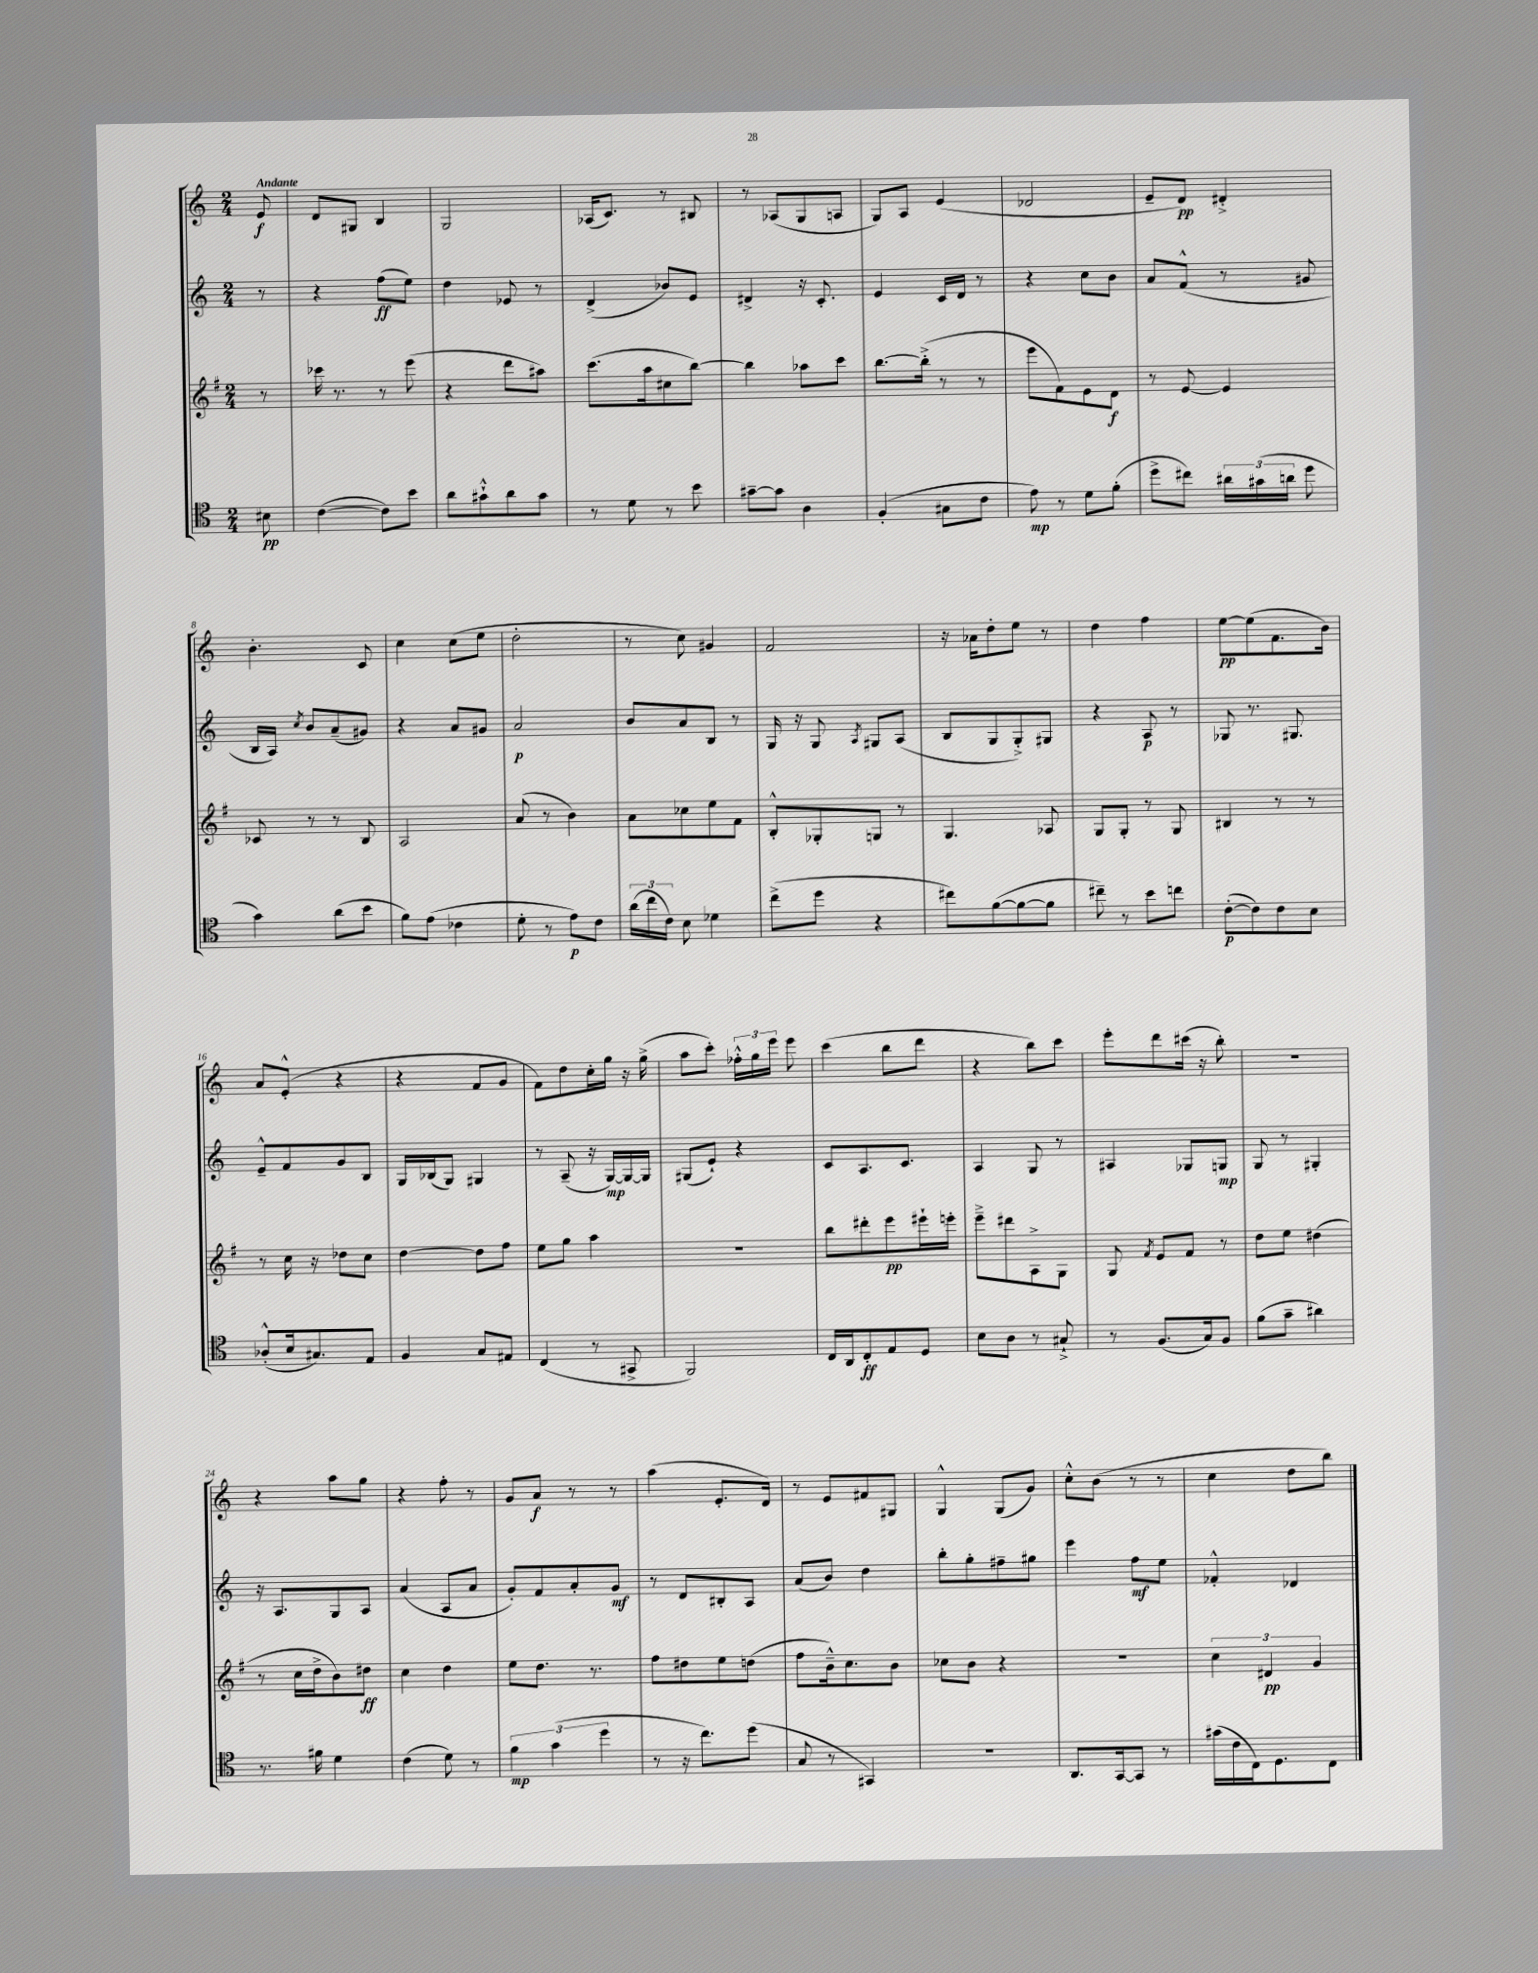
<<
\new StaffGroup <<
\new Staff = "s0" {
    \clef treble \key c \major \numericTimeSignature \time 2/4 \partial 8 \tempo "Andante"
    \autoBeamOff e'8\f |
    d'8[ gis8] b4 |
    g2 |
    aes16[( c'8.]) r8 bis8 |
    r8 aes8[( g8 a8] |
    g8[) a8] e'4( |
    des'2 |
    e'8[-- d'8]\pp) dis'4-.-> |
    b'4.-. c'8 |
    c''4 c''8[( e''8] |
    d''2-. |
    r8 c''8) gis'4 |
    f'2 |
    r16 aes'16[ d''8-. e''8] r8 |
    d''4 f''4 |
    e''8[~\pp e''8( f'8. b'16]) |
    a'8[ e'8]-.-^( r4 |
    r4 f'8[ g'8] |
    f'8[) d''8 c''16-. g''16] r16 g''16->( |
    a''8[ c'''8]-.) \tuplet 3/2 { fes''16[-.-^ g''16 e'''16] } e'''8 |
    c'''4( b''8[ d'''8] |
    r4 b''8[) c'''8] |
    e'''8[-. d'''8 cis'''16]( r16 b''8-.) |
    r2 |
    r4 a''8[ g''8] |
    r4 f''8-. r8 |
    g'8[ a'8]\f r8 r8 |
    a''4( e'8.[-. d'16]) |
    r8 e'8[ fis'8 gis8] |
    g4-^ g8[( g'8]) |
    c''8[-.-^ b'8]( r8 r8 |
    c''4 d''8[ b''8]) \bar "|." |
}
\new Staff = "s1" {
    \clef treble \key c \major \numericTimeSignature \time 2/4 \partial 8
    \autoBeamOff r8 |
    r4 f''8[\ff( e''8]) |
    d''4 ees'8 r8 |
    d'4->( bes'8[) e'8] |
    dis'4-> r16 c'8.-. |
    e'4 c'16[ d'16] r8 |
    r4 c''8[ b'8] |
    a'8[ f'8]-^( r8 gis'8 |
    b16[ a16]) \acciaccatura { c''8 } b'8[ a'8--( gis'8]) |
    r4 a'8[ gis'8] |
    a'2\p |
    b'8[ a'8 b8] r8 |
    g16 r16 g8 \acciaccatura { a8 } gis8[ a8]( |
    b8[ g8 g8-.->) gis8] |
    r4 a8\p r8 |
    ges8 r8. gis8. |
    e'8[---^ f'8 g'8 b8] |
    g16[ bes16( g8]) gis4 |
    r8 a8--( r16 g16[~\mp) g16~ g16] |
    gis8[( e'8]-!) r4 |
    c'8[ a8. c'8.] |
    a4 g8 r8 |
    ais4 ges8[ g8]\mp |
    g8 r8 gis4-. |
    r16 a8.[ g8 a8] |
    a'4( a8[ a'8] |
    g'8[-.) f'8 a'8-. g'8]\mf |
    r8 d'8[ bis8-. a8] |
    a'8[( b'8]) d''4 |
    b''8[-. g''8-. fis''8-- gis''8] |
    e'''4 f''8[\mf e''8] |
    fes'4-.-^ des'4 \bar "|." |
}
\new Staff = "s2" {
    \clef treble \key g \major \numericTimeSignature \time 2/4 \partial 8
    \autoBeamOff r8 |
    ces'''16 r8. r8 e'''8( |
    r4 d'''8[ ais''8]) |
    c'''8.[( a''16 cis''8 b''8]~) |
    b''4 aes''8[ c'''8] |
    b''8.[~ b''16]-.->( r8 r8 |
    e'''8[ fis'8) e'8 d'8]\f |
    r8 e'8~ e'4 |
    ces'8 r8 r8 b8 |
    a2 |
    a'8( r8 b'4) |
    a'8[ ces''8 e''8 fis'8] |
    b8[-.-^ ges8-. g8] r8 |
    g4. aes8 |
    g8[ g8]-. r8 g8 |
    bis4 r8 r8 |
    r8 c''16 r16 des''8[ c''8] |
    d''4~ d''8[ fis''8] |
    e''8[ g''8] a''4 |
    r2 |
    b''8[ dis'''8-. e'''8\pp eis'''16-! e'''16]-. |
    e'''8[---> dis'''8 a8-> g8] |
    g8 \acciaccatura { fis'8 } e'8[ fis'8] r8 |
    d''8[ e''8] dis''4( |
    r8 c''16[ d''16-> b'8) dis''8]\ff |
    c''4 d''4 |
    e''8[ d''8.] r8. |
    fis''8[ dis''8 e''8 d''8]( |
    fis''8[ b'16---^) c''8. b'8] |
    ces''8[ b'8] r4 |
    R2 |
    \tuplet 3/2 { c''4 dis'4\pp g'4 } \bar "|." |
}
\new Staff = "s3" {
    \clef tenor \key c \major \numericTimeSignature \time 2/4 \partial 8
    \autoBeamOff bis8\pp |
    c'4~( c'8[) b'8] |
    a'8[ gis'8-!-^ a'8 gis'8] |
    r8 d'8 r8 b'8 |
    gis'8[~-- gis'8] a4 |
    f4-.( gis8[ c'8] |
    e'8\mp) r8 d'8[ f'8]-.( |
    d''8[-> cis''8]) \tuplet 3/2 { ais'16[ gis'16( a'16] } d''8 |
    g'4) a'8[( b'8] |
    f'8[) e'8]( ces'4 |
    d'8-. r8 e'8[\p) c'8] |
    \tuplet 3/2 { a'16[( c''16 c'16]) } b8 des'4 |
    c''8[->( d''8] r4 |
    cis''8[) f'8~( f'8~ f'8] |
    cis''8--) r8 b'8[ c''8] |
    c'8[~-.\p( c'8) c'8 b8] |
    aes8[-.-^( b16 gis8.) e8] |
    f4 g8[ eis8] |
    c4( r8 gis,8-> |
    f,2) |
    c16[ a,16 c8-.\ff e8 d8] |
    b8[ a8] r8 gis8-!-> |
    r8 f8.[( g16) f8] |
    f'8[( g'8]-- ais'4) |
    r8. fis'16 d'4 |
    c'4( d'8) r8 |
    \tuplet 3/2 { f'4\mp g'4( d''4 } |
    r8 r16 c''8.[) d''8]( |
    g8 r8 gis,4) |
    r2 |
    a,8.[ g,16~ g,8] r8 |
    gis'16[( c'16 c16) d8. c8] \bar "|." |
}
>>
>>
